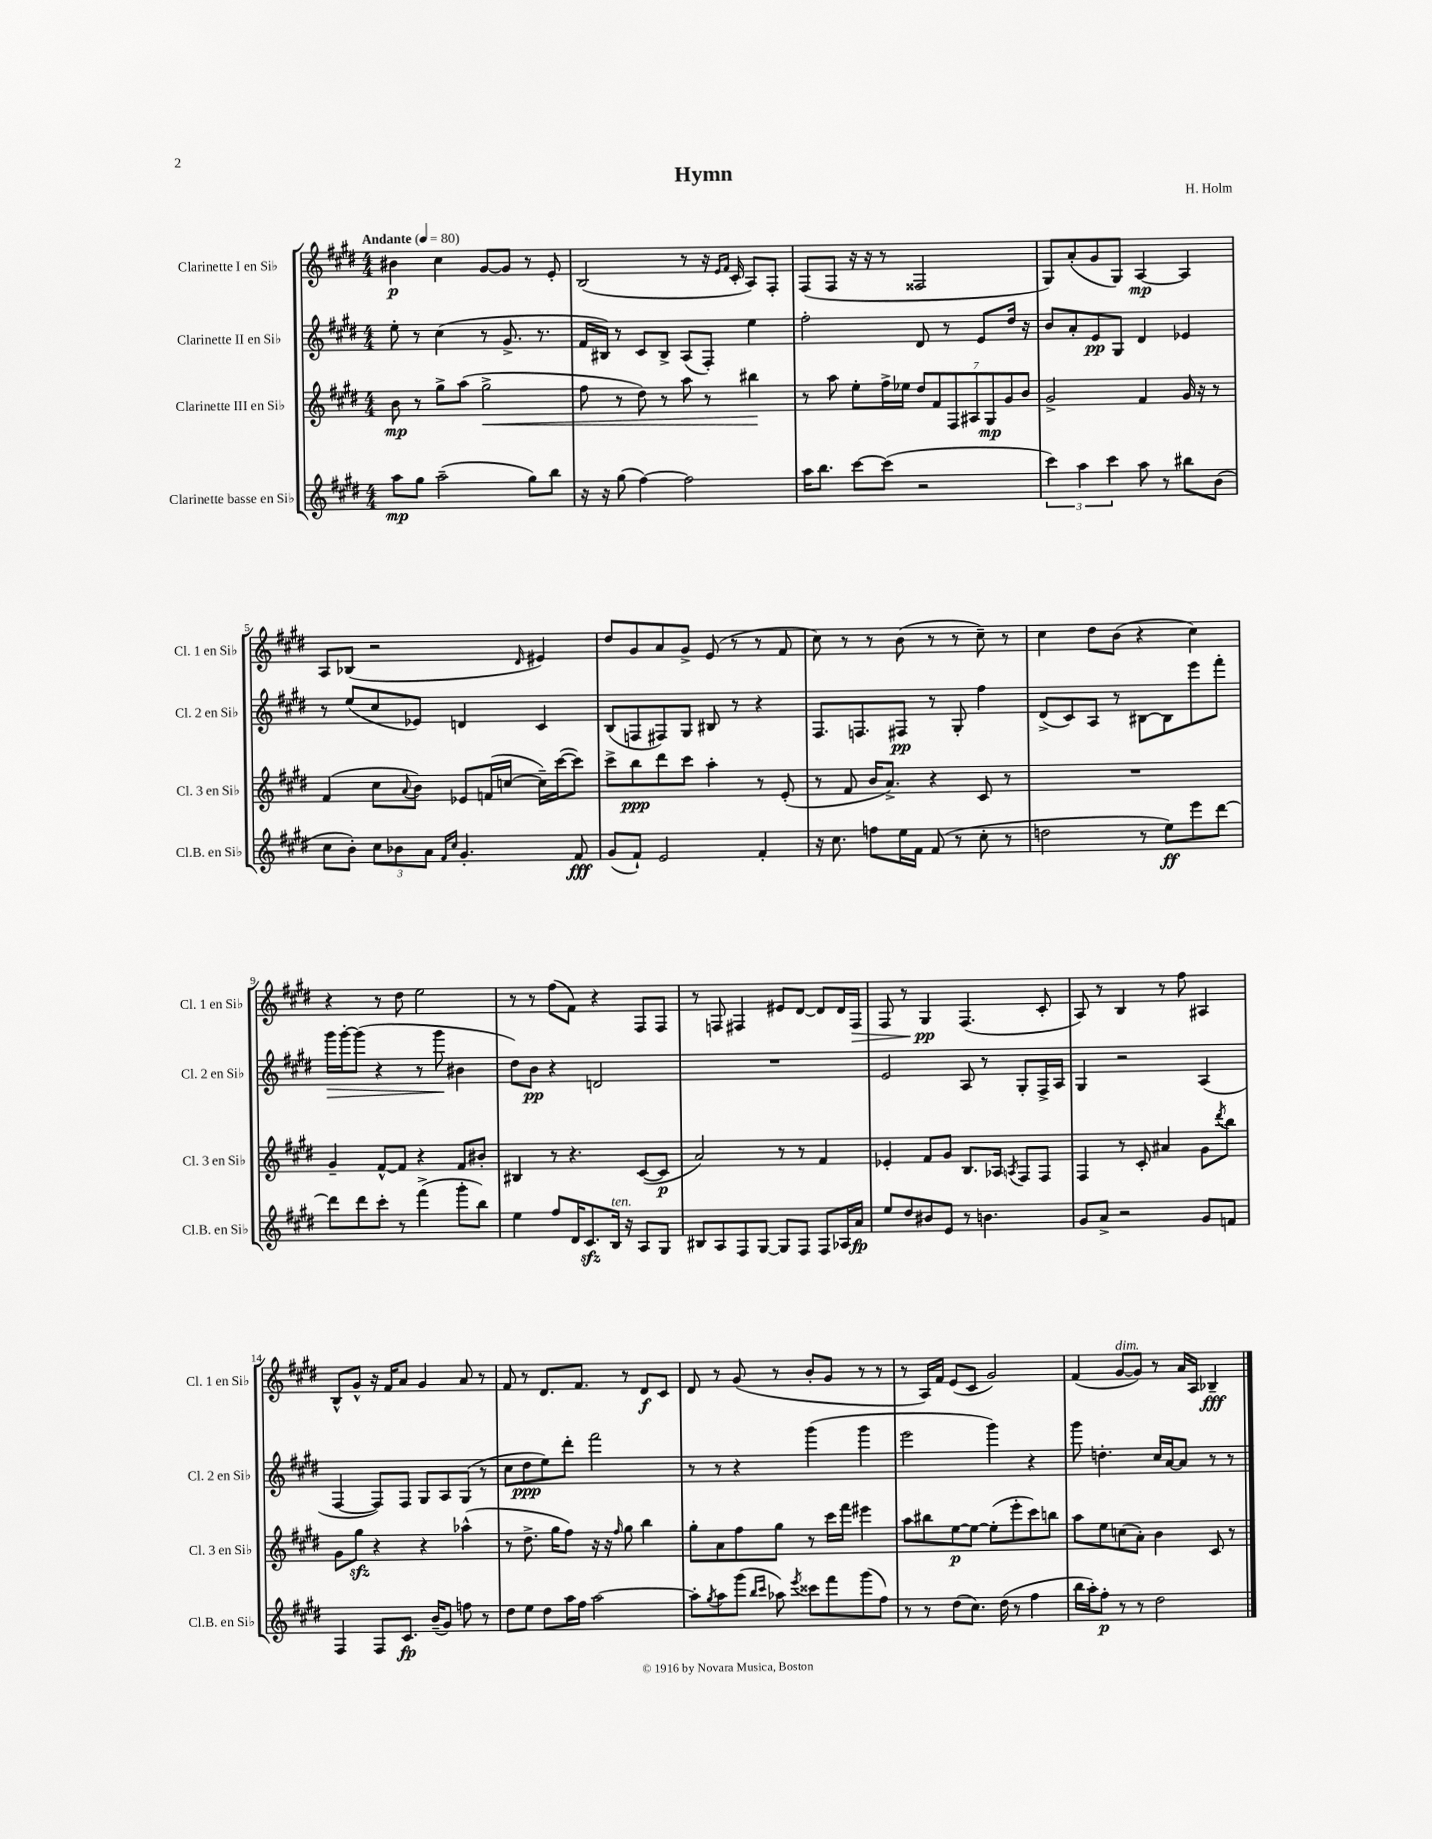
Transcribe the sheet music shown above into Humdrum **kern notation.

**kern	**kern	**kern	**kern
*staff4	*staff3	*staff2	*staff1
*clefG2	*clefG2	*clefG2	*clefG2
*k[f#c#g#d#]	*k[f#c#g#d#]	*k[f#c#g#d#]	*k[f#c#g#d#]
*M4/4	*M4/4	*M4/4	*M4/4
*MM80	*MM80	*MM80	*MM80
8aa\L	8b\	8ee'\	4b#\
8gg#\J	8r	8r	.
(2aa~\	8gg#^\L	(4cc#\	4cc#\
.	(8aa\J	.	.
.	2gg#^\	8r	[8g#/L
.	.	8.g#^/	8g#/]J
8gg#\L)	.	.	8r
.	.	8.r	.
8bb\J	.	.	8e'/
=	=	=	=
16r	8ff#\	16f#/LL	(2B/
16r	.	16B#/JJ)	.
(8gg#\	8r	8r	.
[4ff#\)	8dd#\)	8c#/L	.
.	8r	8B#^/J	.
2ff#\]	8aa\	(8A/L	8r
.	8r	8F#'/J)	16r
.	.	.	16qqe/LL
.	.	.	16qqf#/JJ
.	.	.	16c#'/
.	4bb#\	4ee\	8A/L)
.	.	.	8F#'/J
=	=	=	=
16aa\LK	8r	2ff#'\	(8F#/L
8.bb\J	.	.	.
.	8aa\	.	8F#/J
[8ccc#\L	8ee'\L	.	16r
.	.	.	16r
(8ccc#\]J	16ff#^\L	.	8r
.	16ee-\JJ	.	.
2r	14dd#/L	8d#/	2F##/
.	14f#/	.	.
.	.	8r	.
.	14F#/	.	.
.	14A#/	.	.
.	.	8e/L	.
.	14G#/	.	.
.	14g#/	.	.
.	.	16dd#/Jk	.
.	14b/J	.	.
.	.	16r	.
=	=	=	=
6ccc#\)	2g#^/	8b/L	8G#/L)
.	.	8a'/	(8a'/
6aa\	.	.	.
.	.	8e/	8g#/
6ccc#\	.	.	.
.	.	8G#/J	8G#/J)
8aa\	4f#/	4d#/	[4A/
8r	.	.	.
8bb#\L	16g#/	4e-/	4A/]
.	16r	.	.
(8b\J	8r	.	.
=	=	=	=
8cc#\L	(4f#/	8r	8A/L
8b'\J)	.	(8ee/L	(8B-/J
12cc#\L	8cc#\L	8cc#/	2r
12b-\	.	.	.
.	8qqa/	.	.
.	8b\J)	8e-/J)	.
12a\J	.	.	.
16qqf#/LL	.	.	.
16qqcc#/JJ	.	.	.
4.g#'/	8e-/L	4d/	.
.	(16f/L	.	.
.	[16cc/JJ	.	.
.	.	.	16qqd#/
.	16cc~\]LL)	4c#/	4e#/)
.	([16ccc#\J	.	.
8f#/	8ccc#\]J)	.	.
=	=	=	=
(8g#/L	8ccc#^\L	(8B/L	8dd#/L
8f#`/J)	8bb\	8F/	8g#/
2e/	8ddd#\	8F#/)	8a/
.	8ccc#\J	8G#/J	8g#^/J
.	4aa'\	8B#/	(8e/
.	.	8r	8r
4f#'/	8r	4r	8r
.	(8e'/	.	8f#/
=	=	=	=
16r	8r	8.F#/L	8cc#\)
8.cc#\	.	.	.
.	8f#/	.	8r
.	.	8.F/	.
8ff\L	16b/LK	.	8r
.	8.a^/J)	.	.
16ee\L	.	8F#/J	(8b\
16f#\JJ	.	.	.
(8f#/	4r	8r	8r
8r	.	8G#'/	8r
8cc#'\	8c#/	4ff#\	8cc#~\)
8r	8r	.	8r
=	=	=	=
2dd\	1r	(8d#^/L	4cc#\
.	.	8c#/)	.
.	.	8A/J	8dd#\L
.	.	8r	(8b\J
8r	.	[8B#\L	4r
8ee\L)	.	8B#\]	.
8eee\	.	8eee\	4cc#\)
[8ddd#\J	.	8fff#'\J	.
=	=	=	=
8ddd#\]L	4g#~/	16ggg#\LL	4r
.	.	[16ggg#'\J	.
8ddd#\	.	(8ggg#\]J	.
8ccc#'\J	[8f#^^/L	4r	8r
8r	8f#/]J	.	8dd#\
(4fff#^\	4r	8r	2ee\
.	.	8ggg#\	.
8ggg#'\L	8f#/L	4b#\	.
8bb\J)	8b#'/J	.	.
=	=	=	=
4ee\	4B#/	8dd#\L)	8r
.	.	8b\J	8r
8ff#/L	8r	4r	(8ff#\L
16d#/K	4.r	.	8f#\J)
8.c#/	.	.	.
.	.	2d/	4r
16B/Jk	.	.	.
16r	.	.	.
8A/L	([8c#/L	.	8F#/L
8G#/J	8c#/]J	.	8F#/J
=	=	=	=
8B#/L	2a/)	1r	8r
8A/	.	.	8F/
8F#/	.	.	4F#/
[8G#/J	.	.	.
8G#/]L	8r	.	8e#/L
8F#/J	8r	.	[8d#/J
8F#/L	4f#/	.	8d#/]L
16A-/L	.	.	16d#/L
16a/JJ	.	.	16F#/JJ
=	=	=	=
8ee/L	4e-'/	2e/	8F#/
8dd#/	.	.	8r
8b#/	8f#/L	.	4G#/
8e/J	8g#/J	.	.
8r	8.B/L	8A/	(4.F#/
4.b\	.	8r	.
.	16A-/Jk	.	.
.	8qA/	.	.
.	8F#/L	8G#'/L	.
.	8F#/J	16F#^/L	8c#'/
.	.	16A/JJ	.
=	=	=	=
8g#/L	4F#/	4G#/	8A/)
8a^/J	.	.	8r
2r	8r	2r	4B/
.	8c#'/	.	.
.	4a#/	.	8r
.	.	.	8ff#\
8g#/L	8g#\L	(4A/	4A#/
.	8qddd#/	.	.
8f/J	8bb\J	.	.
=	=	=	=
4F#/	8g#\L	[4F#/	8B^^/L
.	8gg#\J	.	8g#^^/J
8F#/L	4r	8F#/]L)	16r
.	.	.	16f#/LK
8.c#/J	.	8F#/J	8a/J
.	4r	8G#/L	4g#/
(16b~/LK	.	.	.
8g#/J)	.	8A/	.
8ff\	(4aa-^^\	(8G#/J	8a/
8r	.	8r	8r
=	=	=	=
8dd#\L	8r	8cc#\L	8f#/
8ee\J	8.dd#^\	8dd#\	8r
8dd#\L	.	8ee\)	8.d#/L
.	16gg#\LK	.	.
16aa\L	8ff#\J)	8ddd#'\J	.
16ff#\JJ	.	.	8.f#/J
[2aa\	16r	2fff#\	.
.	16r	.	.
.	16qqff#/	.	.
.	8gg#\	.	8r
.	4bb\	.	8d#/L
.	.	.	8c#/J
=	=	=	=
8aa'\]L	8gg#'\L	8r	8d#/
8qgg#/	.	.	.
8aa\	8a\	8r	8r
(8ggg#\J	8ff#\	4r	(8g#/
16qqbb/LL	.	.	.
16qqccc#/JJ	.	.	.
8aa-\)	8gg#\J	.	8r
8qeee/	.	.	.
8ccc##\L	8r	(4ggg#\	8b'/L
8fff#\	16ccc#\LL	.	8g#/J
.	16fff#\JJ	.	.
(8ggg#\	4eee#\	4ggg#\	8r
8ff#\J)	.	.	8r
=	=	=	=
8r	8aa\L	2eee\	8r
8r	8bb#\	.	16A/LL)
.	.	.	16f#/JJ
(8dd#\L	[8ee\	.	(8e/L
8.cc#\J)	8ee\_J	.	8c#/J
.	(8ee'\]L	4ggg#\)	2g#/)
(16dd#\	.	.	.
8r	8eee'\	.	.
4ff#\	8ccc#\)	4r	.
.	8bb\J	.	.
=	=	=	=
16bb\LL	8aa\L	8ggg#\	(4f#/
16aa'\J)	.	.	.
8ff#'\J	8ee\	4.dd'\	.
8r	(8cc\	.	[8g#/L
8r	8a'\J)	.	8g#/]J)
2dd#\	4b\	16cc#/LL	8r
.	.	[16a/J	.
.	.	8a/]J	16a/LL
.	.	.	16A/JJ
.	8c#/	8r	4B-~/
.	8r	8r	.
==	==	==	==
*-	*-	*-	*-
